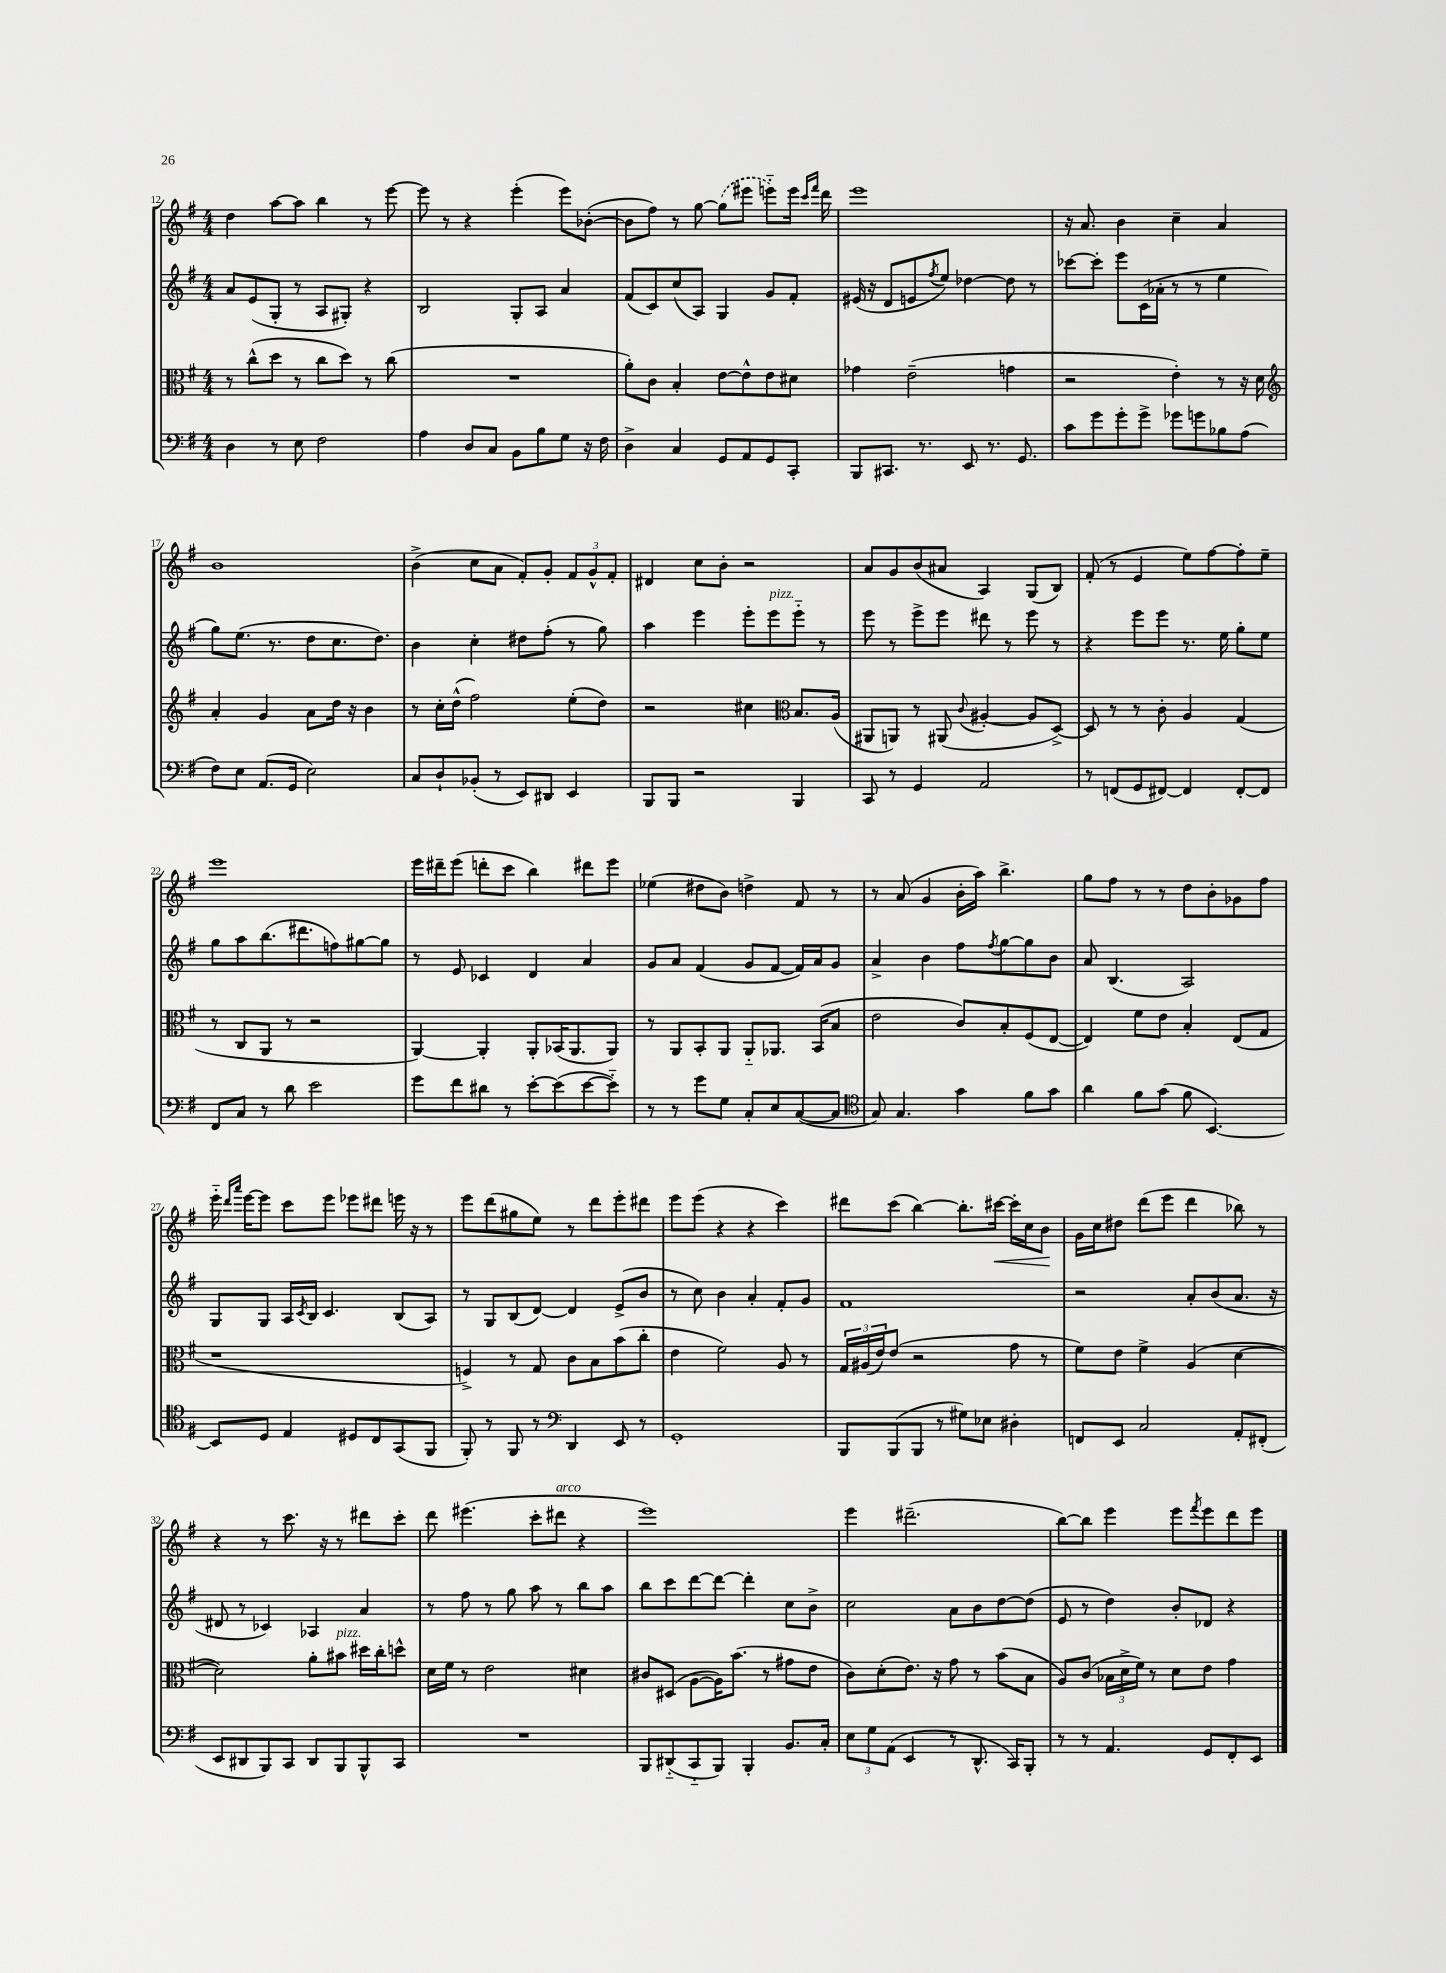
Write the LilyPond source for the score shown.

<<
\new StaffGroup <<
\new Staff = "s0" {
    \clef treble \key g \major \numericTimeSignature \time 4/4
    d''4 a''8~ a''8 b''4 r8 e'''8~ |
    e'''8 r8 r4 e'''4-.( e'''8) bes'8~-.( |
    bes'8 fis''8) r8 g''8~ \once \slurDashed g''8( eis'''8 e'''8-_) e'''16 \grace { c'''16 fis'''16 } d'''16 |
    e'''1 |
    r16 a'8. b'4 c''4-- a'4 |
    b'1 |
    b'4->( c''8 a'8 fis'8-.) g'8-. \tuplet 3/2 { fis'8 g'8-^ fis'8-. } |
    dis'4 c''8 b'8-. r2 |
    a'8 g'8 b'8( ais'8 a4) g8( b8) |
    fis'8-.( r8 e'4 e''8) fis''8~ fis''8-. e''8-- |
    e'''1 |
    e'''16 dis'''16-- e'''8( d'''8-. c'''8 b''4) dis'''8 e'''8 |
    ees''4( dis''8 b'8) d''4-> fis'8 r8 |
    r8 a'8( g'4 b'16-. a''16) b''4.-> |
    g''8 fis''8 r8 r8 d''8 b'8-. ges'8 fis''8 |
    e'''16-_ \grace { d'''16 a'''16 } e'''16~ e'''8 c'''8 e'''8 ees'''8 dis'''8 e'''16 r16 r8 |
    e'''8 d'''8( gis''8 e''8) r8 d'''8 e'''8-. dis'''8 |
    e'''8 e'''8( r4 r4 c'''4) |
    dis'''8 c'''8( b''4~) b''8.-. cis'''16~\< cis'''16-. c''16 b'8\! |
    g'16 c''16 dis''8 d'''8( e'''8 d'''4 bes''8) r8 |
    r4 r8 c'''8. r16 r8 dis'''8 c'''8-. |
    d'''8 eis'''4.( c'''8-. dis'''8^\markup { \italic "arco" } r4 |
    e'''1) |
    e'''4 dis'''2.--( |
    b''8~) b''8 e'''4 e'''8 \acciaccatura { fis'''8 } e'''8 d'''8 e'''8 \bar "|." |
}
\new Staff = "s1" {
    \clef treble \key g \major \numericTimeSignature \time 4/4
    a'8 e'8( g8-. r8 a8 gis8-.) r4 |
    b2 g8-. a8 a'4 |
    fis'8( c'8) c''8( a8) g4 g'8 fis'8-. |
    eis'16( r16 d'8 e'8 \acciaccatura { fis''8 } e''8) des''4~ des''8 r8 |
    ces'''8~ ces'''8-. e'''8 c'16( aes'16-. r8 r8 e''4 |
    g''8) e''8.( r8. d''8 c''8. d''8.) |
    b'4 c''4-. dis''8 fis''8-.( r8 g''8) |
    a''4 e'''4 e'''8-. e'''8^\markup { \italic "pizz." } e'''8-_ r8 |
    e'''8 r8 e'''8-> e'''8 dis'''8 r8 e'''8 r8 |
    r4 e'''8 e'''8 r8. e''16 g''8-. e''8 |
    g''8 a''8 b''8.( dis'''8. f''8) gis''8~ gis''8 |
    r8 e'8 ces'4 d'4 a'4 |
    g'8 a'8 fis'4( g'8 fis'8~ fis'16) a'16 g'8 |
    a'4-> b'4 fis''8 \acciaccatura { fis''8 } g''8~ g''8 b'8 |
    a'8 b4.( a2) |
    g8 g8 a16 \acciaccatura { c'8 } b16 c'4. b8( a8) |
    r8 g8 b8( d'8~) d'4 e'8->( b'8 |
    r8 c''8) b'4 a'4-. fis'8-. g'8 |
    fis'1 |
    r2 a'8-. b'8( a'8. r16 |
    dis'8 r8 ces'4) aes4 a'4 |
    r8 fis''8 r8 g''8 a''8 r8 b''8 a''8 |
    b''8 c'''8 d'''8~ d'''8~ d'''4-. c''8 b'8-> |
    c''2 a'8 b'8 d''8~ d''8( |
    e'8 r8 d''4) b'8-. des'8 r4 \bar "|." |
}
\new Staff = "s2" {
    \clef alto \key g \major \numericTimeSignature \time 4/4
    r8 c''8-^( d''8 r8 c''8 d''8) r8 c''8( |
    R1 |
    a'8-.) c'8 b4-. e'8~ e'8-^ e'8 dis'8 |
    ges'4 e'2--( g'4 |
    r2 e'4-.) r8 r16 d'16 |
    \clef treble a'4-. g'4 a'8 d''16 r16 b'4 |
    r8 c''16-. d''16-^( fis''2) e''8-.( d''8) |
    r2 cis''4 \clef alto b8. a16( |
    ais,8 a,8) r8 ais,8( \appoggiatura { c'8 } ais4~-. ais8 d8~->) |
    d8 r8 r8 c'8-. a4 g4( |
    r8 c8 a,8 r8 r2 |
    a,4~) a,4-. a,8-. bes,16( a,8. a,8) |
    r8 a,8 b,8-. a,8 a,8-_ aes,8. b,16( b8 |
    e'2 c'8) b8-. fis8( e8~ |
    e4) fis'8 e'8 b4-. e8( g8 |
    r1 |
    f4->) r8 g8 c'8 b8 b'8( c''8-. |
    e'4 fis'2) a8 r8 |
    \tuplet 3/2 { g16 ais16( e'16) } e'8( r2 g'8 r8 |
    fis'8) e'8 fis'4-> a4( d'4~ |
    d'2) a'8-. bis'8^\markup { \italic "pizz." } dis''16 c''16-. d''8-^ |
    d'16 fis'16 r8 e'2 dis'4 |
    cis'8 dis8( a8~ a16) b'8.( r8 gis'8 e'8 |
    c'8) d'8-.( e'8.) r16 g'8 r8 b'8( b8 |
    a8) c'8( \tuplet 3/2 { bes16 d'16-> fis'16) } r8 d'8 e'8 g'4 \bar "|." |
}
\new Staff = "s3" {
    \clef bass \key g \major \numericTimeSignature \time 4/4
    d4 r8 e8 fis2 |
    a4 d8 c8 b,8 b8 g8 r16 fis16 |
    d4-> c4 g,8 a,8 g,8 c,8-. |
    b,,8 cis,8. r8. e,8 r8. g,8. |
    c'8 g'8 g'8-. g'8-> ges'8 g'8 bes8 a8( |
    fis8) e8 a,8.( g,16 e2) |
    c8 d8-! bes,8-.( r8 e,8) dis,8 e,4 |
    b,,8 b,,8 r2 b,,4 |
    c,8 r8 g,4 a,2 |
    r8 f,8( g,8 fis,8~) fis,4 fis,8~-. fis,8 |
    fis,8 c8 r8 d'8 e'2 |
    g'8 fis'8 dis'8 r8 e'8~-. e'8( e'8~ e'8-_) |
    r8 r8 g'8 g8 c8-. e8 c8~( c8 |
    \clef tenor g8) g4. g'4 fis'8 g'8 |
    a'4 fis'8 g'8( fis'8 b,4.~) |
    b,8 d8 e4 dis8 c8 g,8( fis,8 |
    fis,8-.) r8 fis,8 r8 \clef bass d,4 e,8 r8 |
    g,1-. |
    b,,8 b,,8( b,,8 r8 gis8) ees8 dis4-. |
    f,8 e,8 c2 a,8-. fis,8-.( |
    e,8 dis,8 b,,8) c,8 dis,8 b,,8 b,,8-^ c,8 |
    R1 |
    b,,8 dis,8-_( c,8-_ b,,8) b,,4-. b,8. c16-. |
    \tuplet 3/2 { e8 g8 a,8( } e,4 r8 d,8.-^ c,16) b,,8-. |
    r8 r8 a,4. g,8 fis,8-. e,8 \bar "|." |
}
>>
>>
\layout { \context { \Score currentBarNumber = #12 } }
